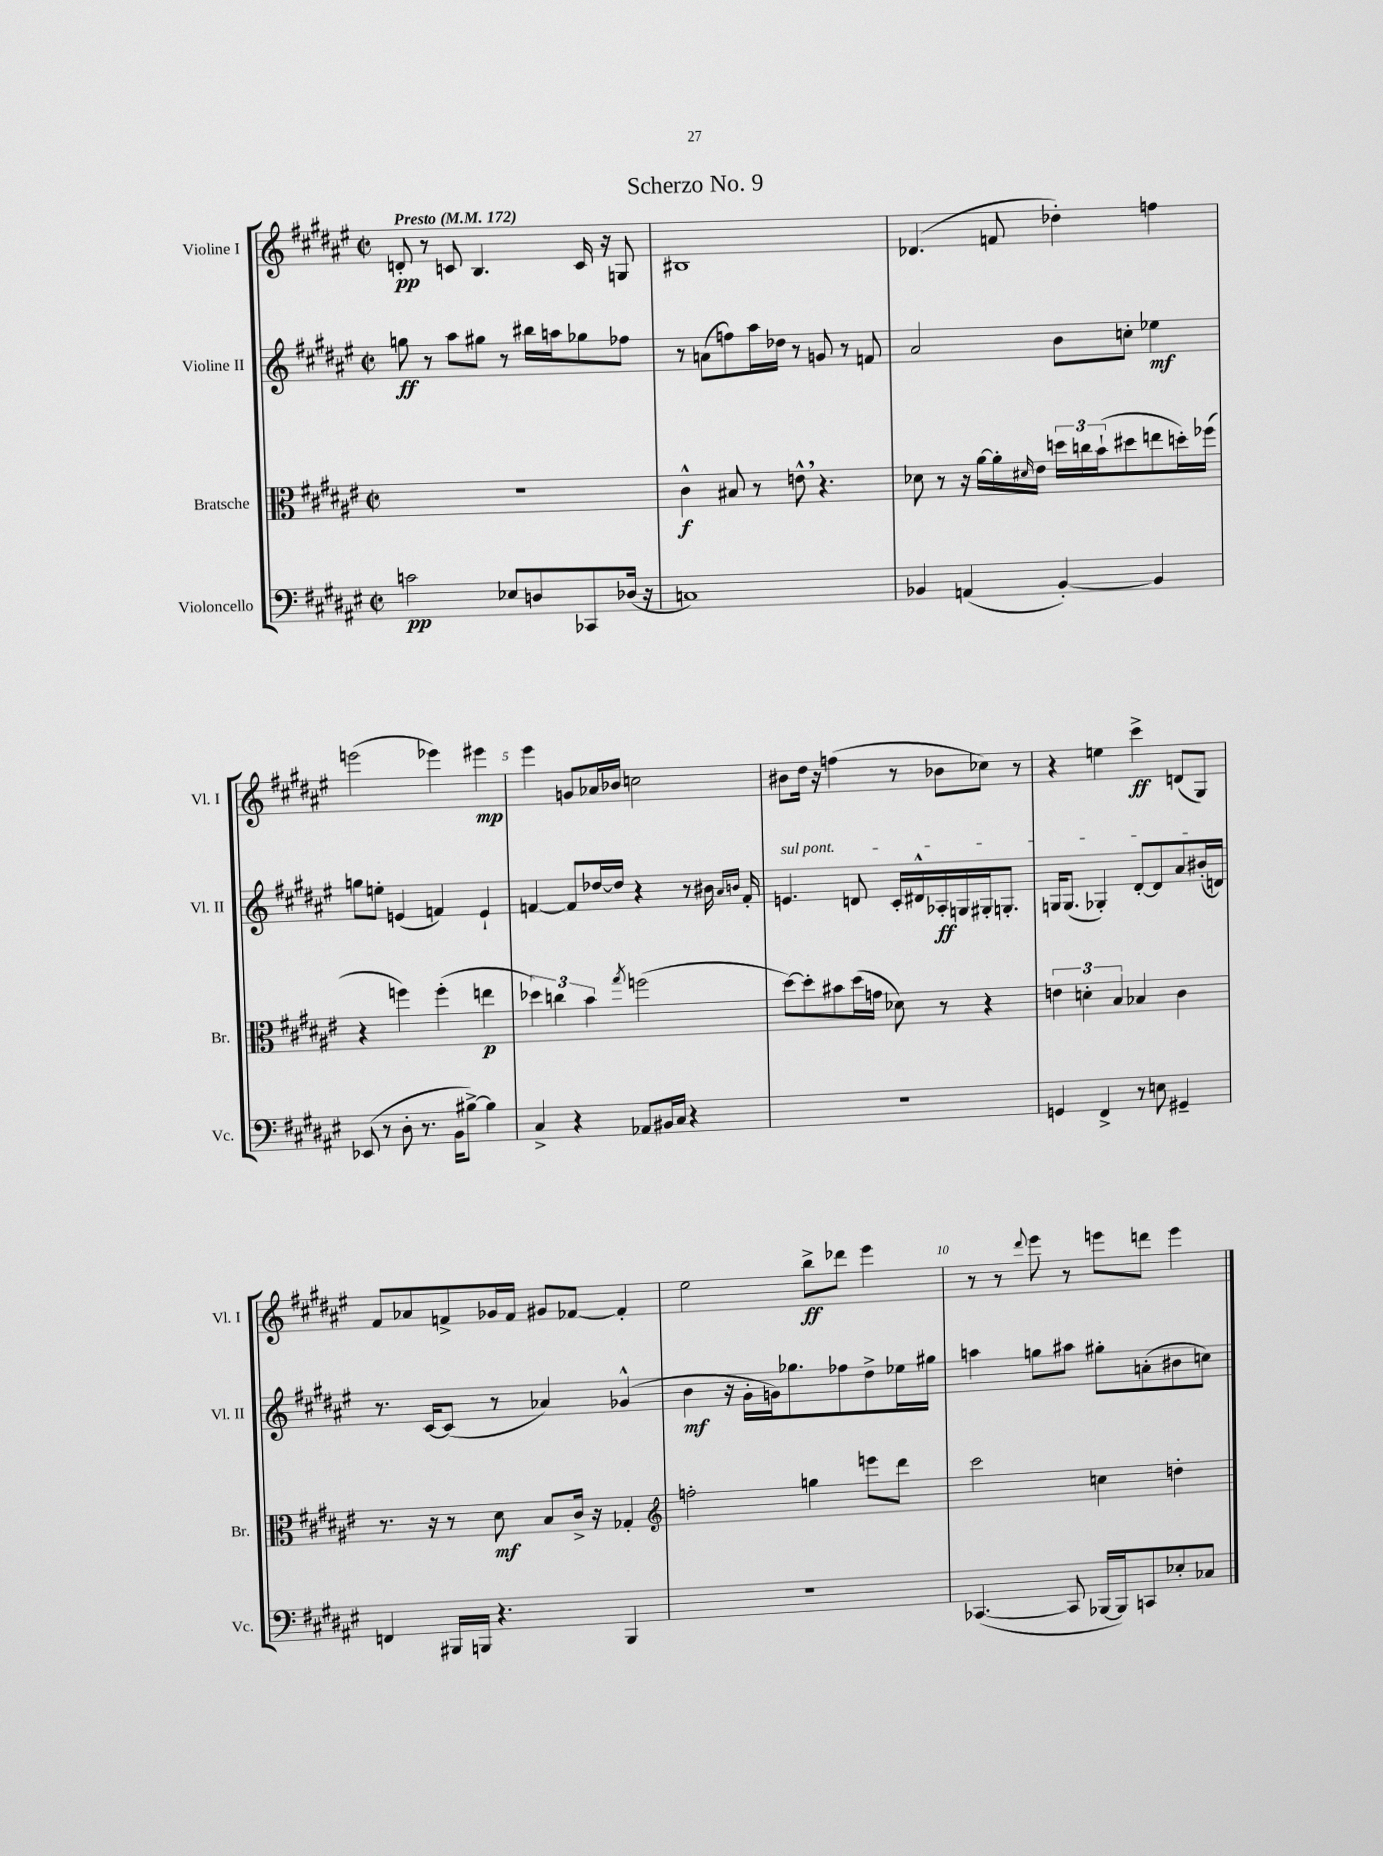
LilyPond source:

\header { title = "Scherzo No. 9" }
<<
\new StaffGroup <<
\new Staff = "s0" \with { instrumentName = "Violine I" shortInstrumentName = "Vl. I" } {
    \clef treble \key fis \major \defaultTimeSignature \time 2/2 \tempo "Presto" 4 = 172
    d'8-.\pp r8 c'8 b4. c'16 r16 g8 |
    bis1 |
    des'4.( f'8 des''4-.) f''4 |
    e'''2( ees'''4) eis'''4\mp |
    eis'''4 g'8 aes'16 bes'16 c''2 |
    bis'8 dis''16 r16 f''4( r8 bes'8 ces''8) r8 |
    r4 e''4 cis'''4->\ff d'8( gis8) |
    fis'8 aes'8 f'8-> ges'16 f'16 gis'8 fes'8~ fes'4-. |
    eis''2 b''8->\ff des'''8 eis'''4 |
    r8 r8 \appoggiatura { dis'''8 } eis'''8 r8 e'''8 d'''8 e'''4 \bar "|." |
}
\new Staff = "s1" \with { instrumentName = "Violine II" shortInstrumentName = "Vl. II" } {
    \clef treble \key fis \major \defaultTimeSignature \time 2/2
    g''8\ff r8 ais''8 gis''8 r8 bis''16 a''16 ges''8 fes''8 |
    r8 a'8( f''8) ais''16 des''16 r8 g'8 r8 f'8 |
    ais'2 b'8 c''8-. ees''4\mf |
    g''8 e''8-. e'4( f'4) e'4-! |
    f'4~ f'8 des''16~ des''16 r4 r8 bis'16 \grace { ais'16 b'16 } f'16-. |
    \once \override TextSpanner.bound-details.left.text = \markup { \italic "sul pont." } e'4.\startTextSpan d'8 cis'16-. dis'16-^ aes16-.\ff g16 gis16-. g8.-. |
    g16 g8.( ges4-.) dis'8~-. dis'8 ais'8 bis'16-.( d'16\stopTextSpan) |
    r8. cis'16~ cis'8( r8 aes'4) ges'4-^( |
    b'4\mf r16 gis'16-. g'16) ges''8. fes''8 dis''8-> ees''16 gis''16 |
    a''4 g''8 ais''8 gis''8-. a'8-.( bis'8 c''8) \bar "|." |
}
\new Staff = "s2" \with { instrumentName = "Bratsche" shortInstrumentName = "Br." } {
    \clef alto \key fis \major \defaultTimeSignature \time 2/2
    r1 |
    cis'4-^\f bis8 r8 e'8-^ \breathe r4. |
    des'8 r8 r16 ais'16~ ais'16-. \grace { dis'16 } eis'16 \tuplet 3/2 { d''16 c''16 b'16-!( } dis''8 e''8 d''16-.) fes''16( |
    r4 f''4) f''4-.( e''4\p |
    \tuplet 3/2 { des''4) c''4 b'4 } \acciaccatura { gis''8 } f''2( |
    dis''8~) dis''8-. bis'8 dis''16( g'16 des'8) r8 r4 |
    \tuplet 3/2 { e'4 d'4-. b4 } bes4 cis'4 |
    r8. r16 r8 dis'8\mf b8 cis'16-> r16 ges4-. |
    \clef treble f''2-. g''4 e'''8 dis'''8 |
    cis'''2 c''4 d''4-. \bar "|." |
}
\new Staff = "s3" \with { instrumentName = "Violoncello" shortInstrumentName = "Vc." } {
    \clef bass \key fis \major \defaultTimeSignature \time 2/2
    c'2\pp ees8 d8 ces,8 des16( r16 |
    c1) |
    bes,4 a,4( bes,4~-.) bes,4 |
    ees,8( r8 dis8-. r8. b,16 bis8~->) bis4 |
    cis4-> r4 aes,8 bis,16 cis16 r4 |
    R1 |
    g,4 fis,4-> r8 e8 gis,4-- |
    f,4 bis,,16 b,,16 r4. b,,4 |
    R1 |
    ces,4.~( ces,8 bes,,16~ bes,,16) c,8 ees8-. ces8 \bar "|." |
}
>>
>>
\layout { \context { \Score \override BarNumber.break-visibility = ##(#f #t #t) barNumberVisibility = #(every-nth-bar-number-visible 5) } }
